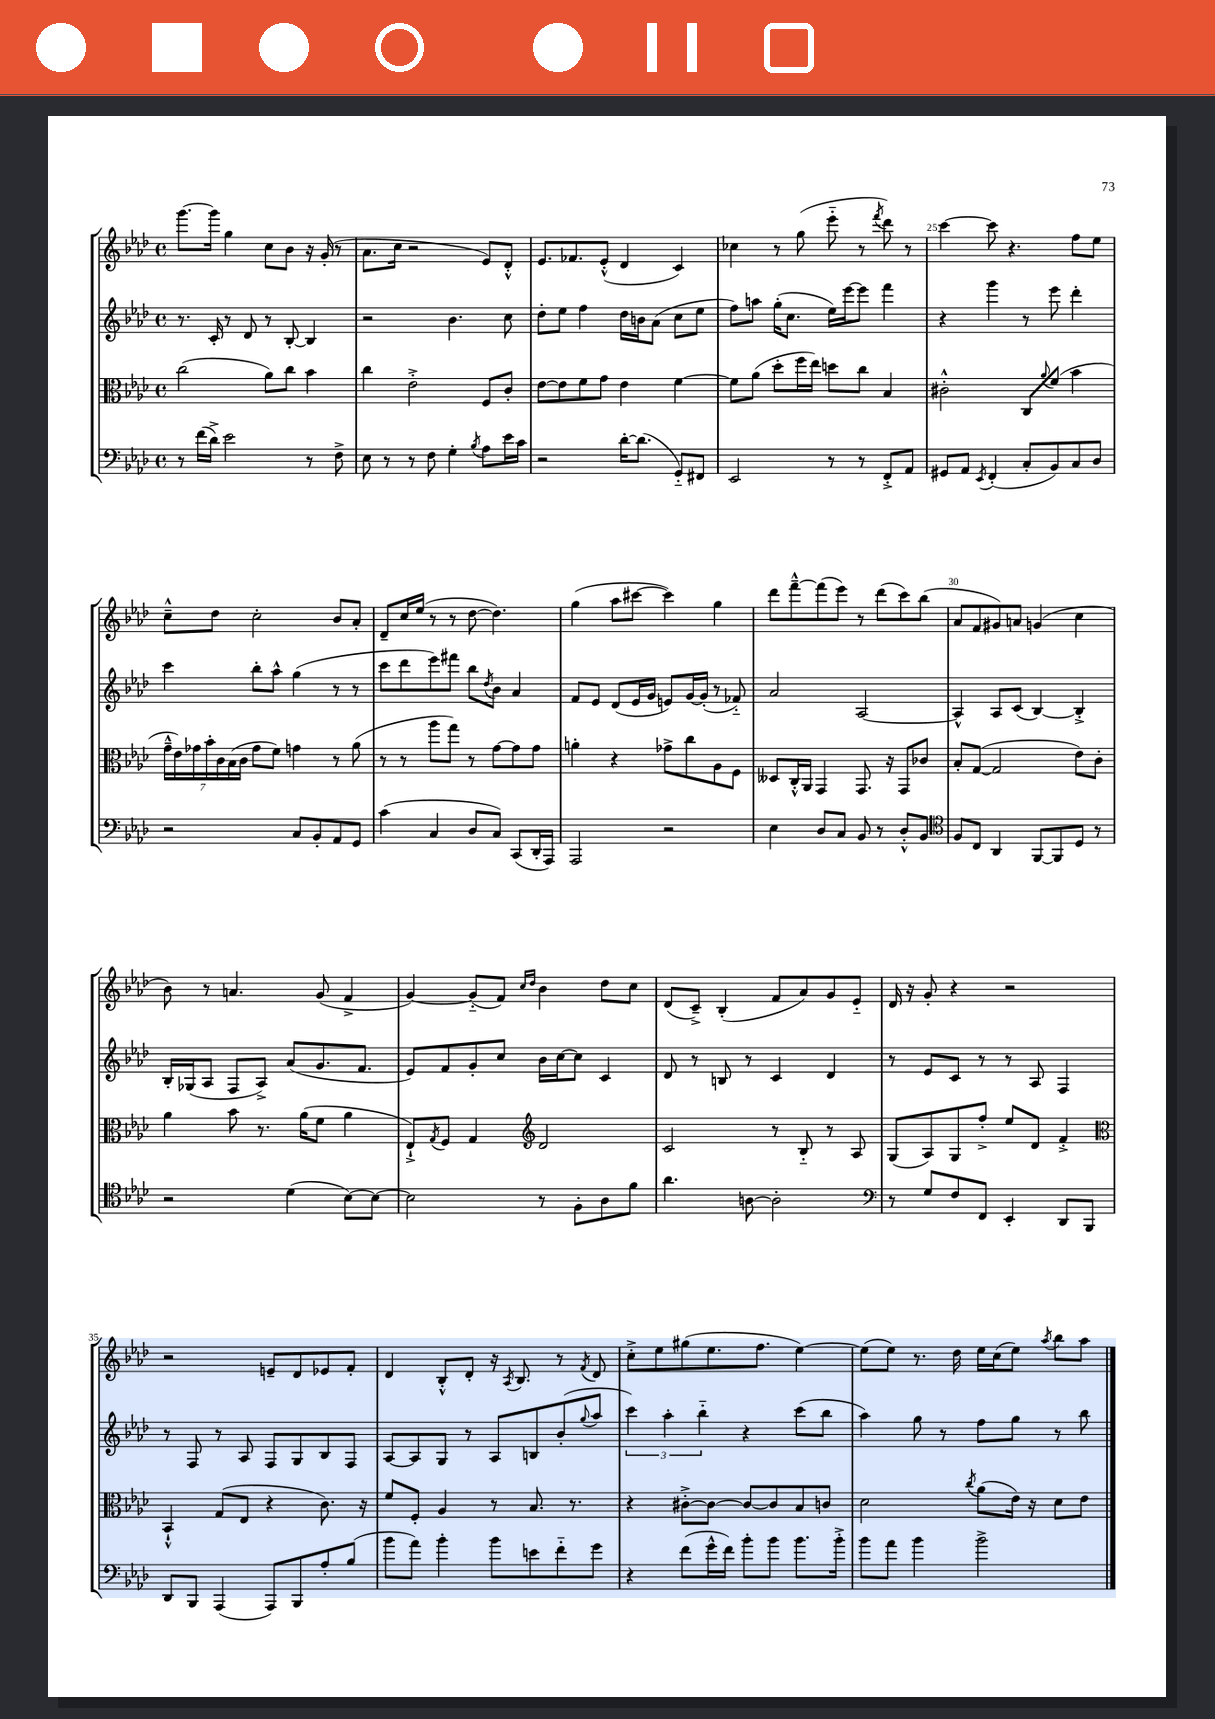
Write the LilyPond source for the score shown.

<<
\new StaffGroup <<
\new Staff = "s0" {
    \clef treble \key aes \major \defaultTimeSignature \time 4/4
    g'''8.~ g'''16 g''4 c''8 bes'8 r16 g'16-.( r8 |
    aes'8. c''16 r2 ees'8) des'8-.-^ |
    ees'8. fes'8. ees'8-.-^( des'4 c'4) |
    ces''4 r8 g''8( ees'''8-_ r8 \acciaccatura { f'''8 } des'''8) r8 |
    c'''4~ c'''8 r4. f''8 ees''8 |
    c''8---^ des''8 c''2-. bes'8 aes'8-. |
    des'8-- c''16 ees''16( r8 r8 des''8~ des''4.) |
    g''4( aes''8 cis'''8~ cis'''4) g''4 |
    des'''8 f'''8~---^ f'''8( ees'''8) r8 des'''8( c'''8) bes''8( |
    aes'8 f'8 gis'8) a'8 g'4( c''4 |
    bes'8) r8 a'4. g'8( f'4-> |
    g'4~) g'8-_( f'8) \grace { c''16 des''16 } bes'4 des''8 c''8 |
    des'8( c'8--->) bes4-.( f'8 aes'8) g'8 ees'8-_ |
    des'16 r16 g'8-. r4 r2 |
    r2 e'8-- des'8 ees'8 f'8-. |
    des'4 bes8-.-^ des'8-. r16 \acciaccatura { aes8 } bes8. r8 \acciaccatura { f'8 } des'8 |
    c''8-.-> ees''8 gis''8( ees''8. f''8. ees''4~) |
    ees''8( ees''8) r8. des''16 ees''16 c''16( ees''8) \acciaccatura { aes''8 } bes''8 aes''8 \bar "|." |
}
\new Staff = "s1" {
    \clef treble \key aes \major \defaultTimeSignature \time 4/4
    r8. c'16-. r8 des'8 r8 bes8~-. bes4 |
    r2 bes'4. c''8 |
    des''8-. ees''8 f''4 des''16 b'16 aes'8( c''8 ees''8 |
    f''8) a''8 g''16-.( c''8. ees''16) ees'''16~ ees'''8 f'''4 |
    r4 g'''4 r8 ees'''8 des'''4-. |
    c'''4 bes''8-. aes''8-^ g''4( r8 r8 |
    c'''8 des'''8 ees'''8) fis'''8 bes''8 \acciaccatura { des''8 } bes'8 aes'4 |
    f'8 ees'8 des'8( ees'16 g'16 e'8) g'16~ g'16-.( r8 fes'8-_) |
    aes'2 aes2~ |
    aes4-^ aes8 c'8( bes4~) bes4-.-> |
    bes16-. ges16( aes8 f8 aes8->) aes'8( g'8. f'8. |
    ees'8) f'8 g'8-. c''8 bes'16 c''16~ c''8 c'4 |
    des'8 r8 b8 r8 c'4 des'4 |
    r8 ees'8 c'8 r8 r8 aes8 f4 |
    r8 f8 r8 aes8 f8 g8 bes8 f8 |
    aes8~ aes8 g8 r8 aes8 b8 bes'8-.( \appoggiatura { g''8 } aes''8 |
    \tuplet 3/2 { c'''4) aes''4-. bes''4-_ } r4 c'''8( bes''8 |
    aes''4) g''8 r8 f''8 g''8 r8 bes''8 \bar "|." |
}
\new Staff = "s2" {
    \clef alto \key aes \major \defaultTimeSignature \time 4/4
    c''2( aes'8) c''8 bes'4 |
    c''4 ees'2-.-> f8 c'8-. |
    ees'8~ ees'8 f'8 g'8 ees'4 f'4~ |
    f'8 aes'8( des''8-. f''16 ees''16) d''8 c''8 bes4 |
    cis'2-.-^ c8 \appoggiatura { aes'8 } f'8( bes'4 |
    \tuplet 7/4 { g'16---^ ees'16) ges'16 bes'16-. c'16 bes16( c'16 } ges'8 f'8) g'4 r8 aes'8( |
    r8 r8 aes''8 g''8) r8 g'8~ g'8 g'8 |
    a'4-. r4 ges'8-> c''8 aes8 f8 |
    deses8 c16-.-^ aes,16 g,4 g,8. r16 g,8 ces'8 |
    bes8-. g8~( g2 ees'8) c'8-. |
    aes'4 bes'8 r8. aes'16( f'8 aes'4 |
    ees8-!->) \acciaccatura { g8 } f8 g4 \clef treble des'2 |
    c'2 r8 bes8-_ r8 aes8 |
    g8( aes8) g8 f''8-.-> ees''8 des'8 f'4-.-> |
    \clef alto bes,4-!-^ g8( ees8 r4 c'8.) r16 |
    f'8 f8-. aes4 r8 bes8. r8. |
    r4 cis'8~-.-> cis'8~ cis'8~ cis'8 bes8 c'8 |
    des'2 \acciaccatura { c''8 } aes'8( ees'16) r16 des'8 ees'8 \bar "|." |
}
\new Staff = "s3" {
    \clef bass \key aes \major \defaultTimeSignature \time 4/4
    r8 f'16( des'16->) ees'2 r8 f8-> |
    ees8 r8 r8 f8 g4-. \acciaccatura { bes8 } aes8 ees'16 c'16 |
    r2 des'16~-. des'8.( g,8-_) fis,8 |
    ees,2 r8 r8 f,8-.-> aes,8 |
    gis,8 aes,8 \acciaccatura { ees,8 } f,4-.( c8-. bes,8) c8 des8 |
    r2 c8 bes,8-. aes,8 g,8 |
    c'4( c4 des8 c8) c,8( des,16-. aes,,16) |
    aes,,2 r2 |
    ees4 des8 c8 bes,8 r8 des8-.-^ bes,8 |
    \clef tenor f8 c8 aes,4 f,8~ f,8 des8 r8 |
    r2 des'4( bes8~) bes8~ |
    bes2 r8 f8-. aes8 f'8 |
    aes'4. a8~ a2-. |
    \clef bass r8 g8 f8 f,8 ees,4-. des,8 bes,,8 |
    des,8 bes,,8 aes,,4( aes,,8) bes,,8 aes8-. bes8( |
    bes'8 aes'8) bes'4-. bes'8 e'8 f'8-_ g'8 |
    r4 f'8( g'16-^ f'16) bes'8-. bes'8 bes'8. bes'16-.-> |
    bes'8 aes'8 bes'4 bes'2-> \bar "|." |
}
>>
>>
\layout { \context { \Score currentBarNumber = #21 \override BarNumber.break-visibility = ##(#f #t #t) barNumberVisibility = #(every-nth-bar-number-visible 5) } }
